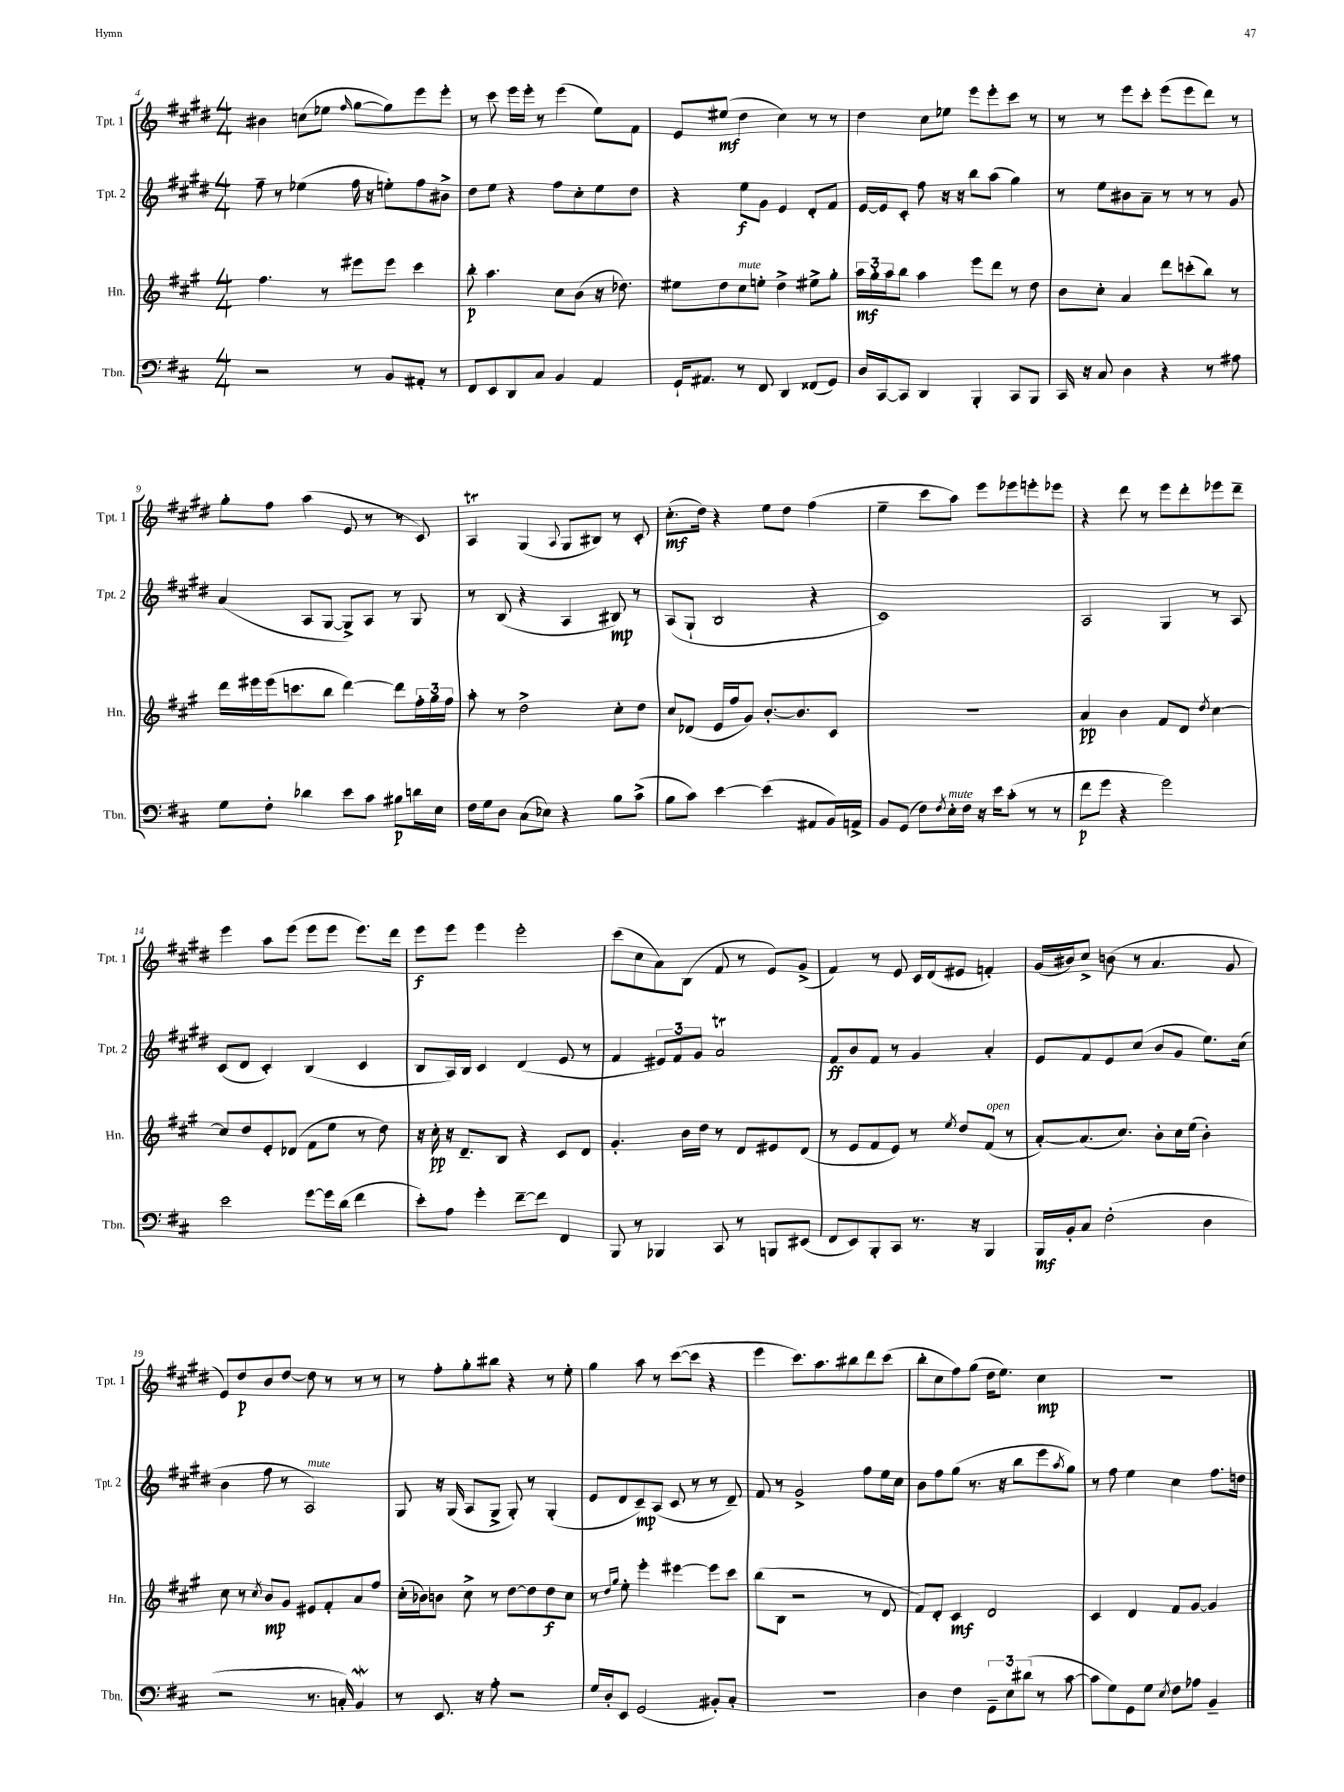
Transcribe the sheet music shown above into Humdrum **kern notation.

**kern	**kern	**kern	**kern
*staff4	*staff3	*staff2	*staff1
*clefF4	*clefG2	*clefG2	*clefG2
*k[f#c#]	*k[f#c#g#]	*k[f#c#g#d#]	*k[f#c#g#d#]
*M4/4	*M4/4	*M4/4	*M4/4
2r	4.ff#	8ff#~	4b#
.	.	8r	.
.	.	(4ee-	(8cc
.	8r	.	8ee-
.	.	.	16qqff#
8r	8eee#	16ff#	[8gg#
.	.	16r	.
8BB	8eee#	8ee')	8gg#])
8AA#'	4ccc#	8ff#	8eee
8r	.	8b#^	8eee'
=	=	=	=
8FF#	8bb'	8dd#	8r
8EE	4.aa	8ee	8ccc#
8DD	.	4r	16eee
.	.	.	16eee'
8C#	.	.	8r
4BB	8cc#	8ff#	(4eee
.	(8b	8cc#'	.
4AA	16r	8ee	8ee)
.	8.dd-)	.	.
.	.	8dd#	8f#
=	=	=	=
16GG`	8ee#	4r	8e
8.AA#	.	.	.
.	8dd	.	(8ee#
8r	8cc#	8ee	4dd#
8FF#	8ee'	8g#	.
4DD	4dd^	4e	4cc#)
(8FF##	8ee#^	8d#'	8r
8GG)	8gg#'	8f#	8r
=	=	=	=
16D	24aa	[16e	4dd#
.	24gg#'	.	.
[16CC#	.	16e]	.
.	24aa	.	.
8CC#]	8bb	8c#'	.
4DD	4aa	8ff#	8cc#
.	.	16r	8ee-
.	.	16r	.
4BBB'	8eee	8bb	8eee
.	8ddd	(8aa	8eee'
8CC#	8r	4gg#)	8ccc#
8BBB	8dd	.	8r
=	=	=	=
16CC#	8b	8r	8r
16r	.	.	.
8C#	8cc#'	8ee	8r
4D	4a	8b#	8eee
.	.	8a~	8ccc#'
4r	8ddd	8r	(8eee
.	(8ccc'	8r	8eee
8r	8bb)	8r	8ddd#)
8A#	8r	8g#	8r
=	=	=	=
8G	16ddd	(4a	8gg#'
.	16eee#	.	.
8F#'	(16eee#	.	8ff#
.	8.ccc	.	.
4d-	.	8A	(4aa
.	8bb	[8G#	.
8e	[4ddd)	8G#^])	8e
8c#	.	8A	8r
8B#	8ddd]	8r	8r
16d	24ff#'	8G#	8c#)
.	24gg#	.	.
16E	.	.	.
.	24ff#	.	.
=	=	=	=
16F#	8aa'	8r	4A
16G	.	.	.
8D	8r	(8B	.
(8C#	2dd^	4r	(4G#
8E-)	.	.	.
.	.	.	8qqA
4r	.	4A	8G#
.	.	.	8B#)
8B	8cc#'	8B#)	8r
(8c#^	8dd	8r	8c#'
=	=	=	=
8B	8cc#	(8A	(8.cc#'
8c#)	(8d-	8G#`	.
.	.	.	16dd#)
[4e	16e	2B	4r
.	16ff#	.	.
.	8g#)	.	.
(4e]	[8.b'	.	8ee
.	.	.	8dd#
.	8.b]	.	.
8AA#	.	4r	(4ff#
16BB)	8c#	.	.
16AA^	.	.	.
=	=	=	=
8BB	1r	1c#)	4ee~
(8GG	.	.	.
8F#)	.	.	8ccc#
8qF#	.	.	.
16E'	.	.	8aa)
16F#	.	.	.
16r	.	.	8eee
16e	.	.	.
(8c#'	.	.	8eee-
8r	.	.	8eee'
8r	.	.	8eee-
=	=	=	=
8f#	4a	2A	4r
8g	.	.	.
4r	4b	.	8ddd#
.	.	.	8r
2g)	8f#	4G#	8eee
.	8d	.	8ddd#'
.	8qdd	.	.
.	[4cc#	8r	8eee-
.	.	8A	8ddd#~
=	=	=	=
2e	8cc#]	(8c#	4eee
.	8dd	8d#	.
.	8e'	4c#')	8aa
.	(8d-	.	(8eee
[8g	8f#	(4B	8eee
16g]	8ee	.	8eee
(16d	.	.	.
4f#	8r	4c#	8.eee)
.	8dd)	.	.
.	.	.	16ddd#
=	=	=	=
8e')	16r	8B	8eee
.	16cc#'	.	.
8A	16r	16A)	8eee
.	8.d~	16B	.
4g'	.	4c#	4eee
.	8B	.	.
[8f#~	4r	(4d#	2eee'
8f#]	.	.	.
4FF#	8c#	8e	.
.	8d	8r	.
=	=	=	=
8BBB	4.g#'	4f#	(8ccc#
8r	.	.	8cc#
4BBB-	.	12e#)	8a)
.	.	12f#	.
.	16b	.	(8B
.	.	12g#	.
.	16dd	.	.
8CC#	8r	2a	8f#
8r	8d	.	8r
8BBB	8e#	.	8e)
(8EE#	(8d	.	(8g#^
=	=	=	=
8FF#	8r	8f#	4f#)
8EE)	8e	8b	.
8BBB'	8f#	8f#	8r
8CC#	8e)	8r	8e
8.r	8r	4g#	16c#
.	.	.	(16d#
.	8qee	.	.
.	8dd	.	8e#
16r	.	.	.
4BBB	(8f#	4a'	4f')
.	8r	.	.
=	=	=	=
16BBB	[8a')	8e	(16g#
16BB'	.	.	16b#)
8C#	(8.a]	8f#	8cc#^
(2F#'	.	8e	(8b
.	8.cc#)	.	.
.	.	(8cc#	8r
.	8b'	8b	4.a
.	16cc#	8g#	.
.	(16ee	.	.
4D	4b')	8.ee)	.
.	.	.	8g#
.	.	(16cc#	.
=	=	=	=
2r	8cc#	4b	8e)
.	8r	.	8dd#
.	8qcc#	.	.
.	8b	8ff#	8b
.	8g#	8r	[8dd#
8.r	8e#	2A)	8dd#]
.	8f#'	.	8r
16C')	.	.	.
4BB	8a	.	8r
.	8ff#	.	8r
=	=	=	=
8r	(16cc#'	8G#	8r
.	16b-)	.	.
8.EE	8b	16r	8ff#'
.	.	(16G#	.
.	8cc#^	8A	8gg#'
16r	.	.	.
8A'	8r	8G#^	8bb#
2r	[8dd	8G#')	4r
.	8dd]	8r	.
.	8dd	(4G#'	8r
.	8cc#	.	8ee'
=	=	=	=
16G	8r	8e	4gg#
16D'	.	.	.
.	16qqdd	.	.
.	16qqgg#	.	.
8EE	8ee'	8d#	.
(2GG	4eee'	8c#~)	8aa
.	.	(8A	8r
.	[4eee#	8c#	([8ccc#
.	.	8r	8ccc#]
8BB#')	8eee#]	8r	4r
8C#'	8ccc#	8d#~)	.
=	=	=	=
1r	(8bb	8f#	4eee
.	8B	8r	.
.	2r	2g#^	8.ccc#)
.	.	.	8.aa
.	.	.	8bb#
.	8r	8ff#	8ddd#
.	8d	16ee	(8ccc#
.	.	16cc#	.
=	=	=	=
4D	8f#)	8b	8bb'
.	8d'	8ff#	8cc#
4F#	4c#	(8gg#	8ff#)
.	.	8.r	(8gg#
12GG~	2d	.	16dd#
.	.	16r	8.ee)
12E	.	.	.
.	.	8bb	.
(12d#	.	.	.
8r	.	8eee	4cc#
.	.	8qaa	.
[8c#	.	8gg#)	.
=	=	=	=
8c#]	4c#	8r	1r
8G)	.	8ff#	.
8GG	4d	4ee	.
8G	.	.	.
8qE	.	.	.
8F#	8f#	4cc#	.
8A-	[8g#	.	.
4BB~	4g#]	8.ff#	.
.	.	16dd	.
==	==	==	==
*-	*-	*-	*-
